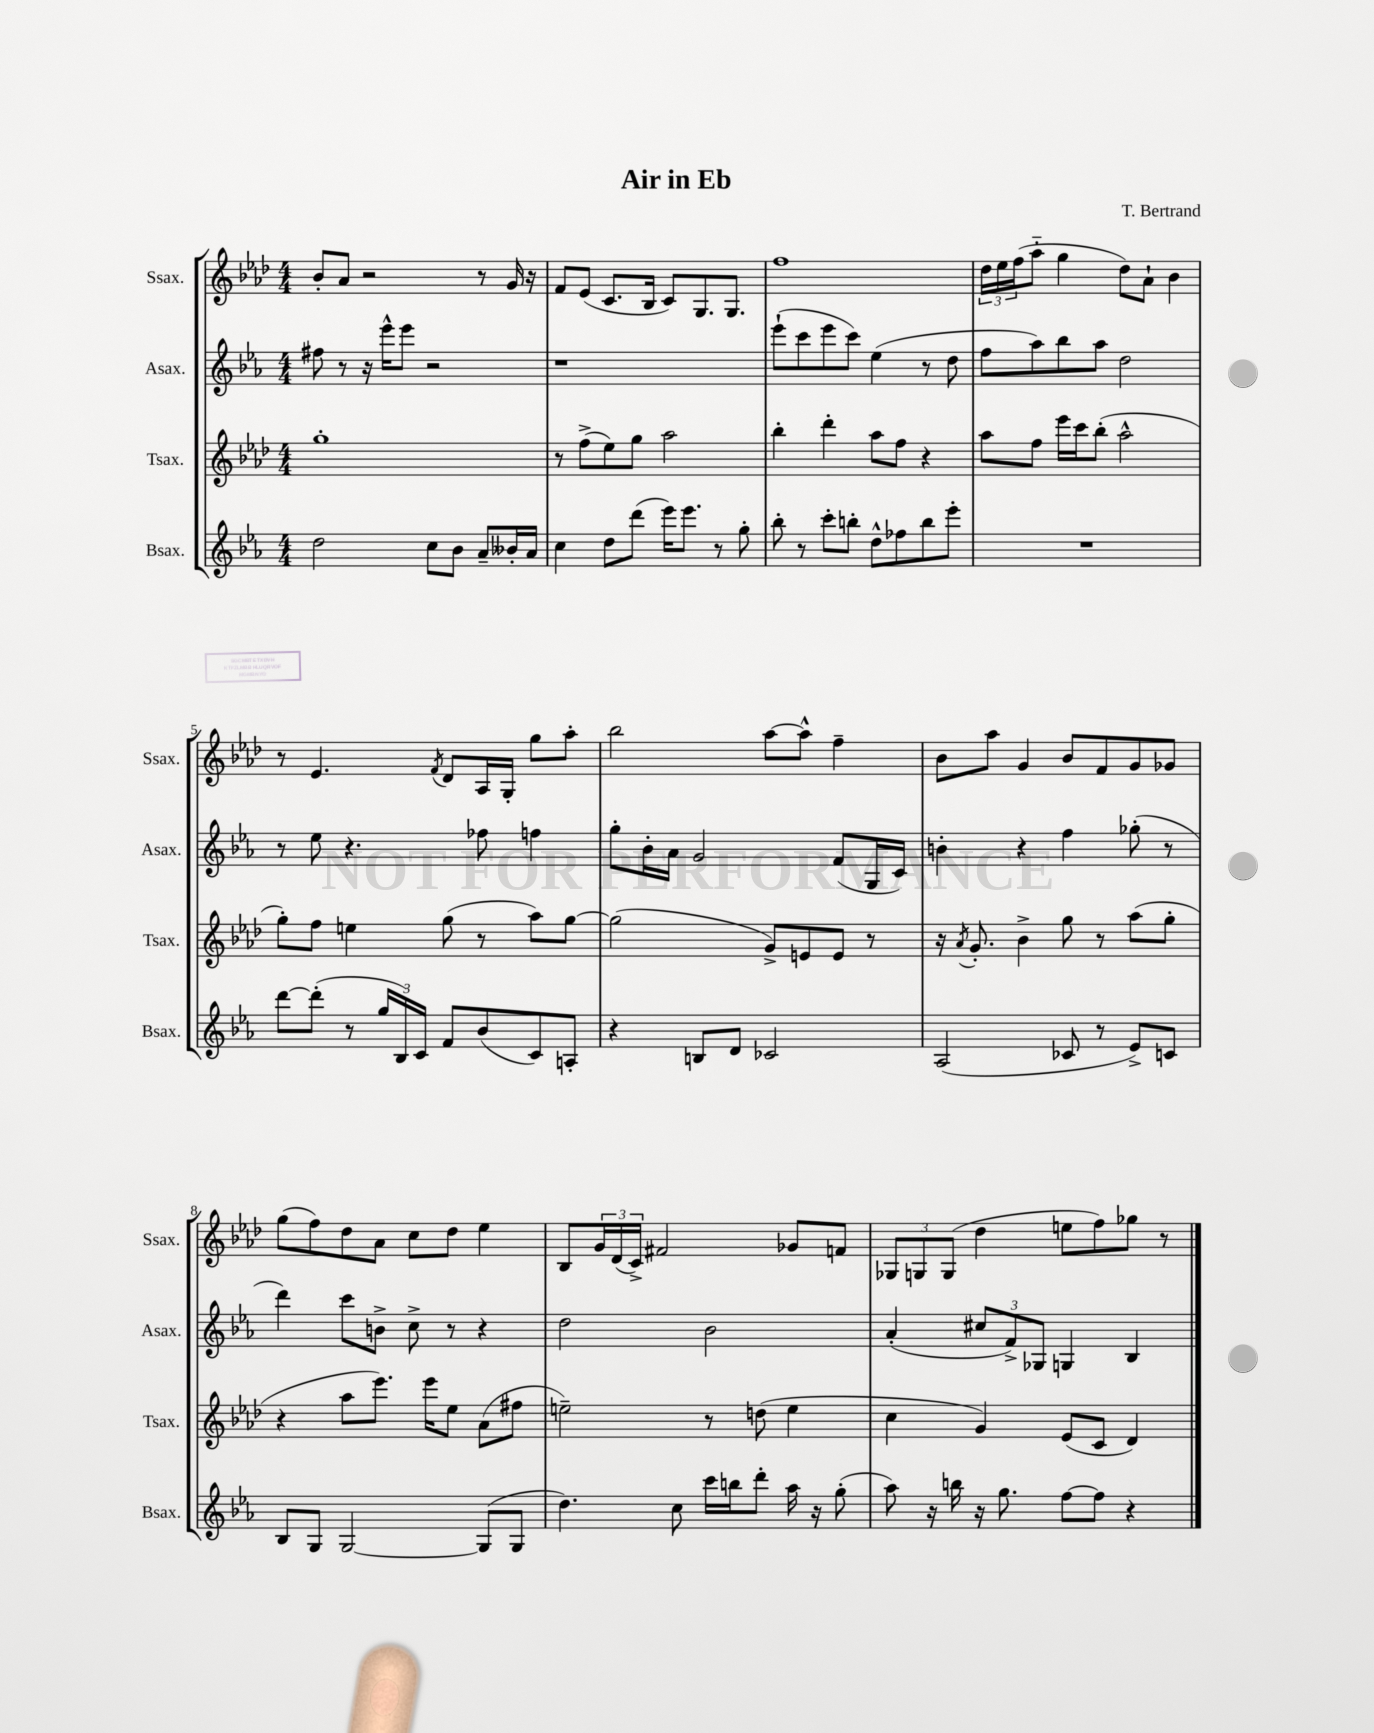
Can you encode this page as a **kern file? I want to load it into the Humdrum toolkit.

**kern	**kern	**kern	**kern
*staff4	*staff3	*staff2	*staff1
*clefG2	*clefG2	*clefG2	*clefG2
*k[b-e-a-]	*k[b-e-a-d-]	*k[b-e-a-]	*k[b-e-a-d-]
*M4/4	*M4/4	*M4/4	*M4/4
2dd	1gg'	8ff#	8b-'
.	.	8r	8a-
.	.	16r	2r
.	.	16eee-^^	.
.	.	8eee-	.
8cc	.	2r	.
8b-	.	.	.
8a-~	.	.	8r
16b--'	.	.	16g
16a-	.	.	16r
=	=	=	=
4cc	8r	1r	8f
.	(8ff^	.	(8e-
8dd	8ee-)	.	8.c
(8ddd	8gg	.	.
.	.	.	16B-
16eee-)	2aa-	.	8c)
8.eee-	.	.	.
.	.	.	8.G
8r	.	.	.
.	.	.	8.G
8gg'	.	.	.
=	=	=	=
8bb-'	4bb-'	(8eee-`	1ff
8r	.	8ccc	.
8ccc'	4ddd-'	8eee-	.
8bb'	.	8ccc)	.
8dd^^	8aa-	(4ee-	.
8ff-	8ff	.	.
8bb	4r	8r	.
8eee-'	.	8dd	.
=	=	=	=
1r	8aa-	8ff	24dd-
.	.	.	24ee-
.	.	.	(24ff
.	8ff	8aa-)	8aa-'~
.	16eee-	8bb-	4gg
.	16ccc	.	.
.	(8bb-'	8aa-	.
.	2aa-^^	2dd	8dd-)
.	.	.	8a-`
.	.	.	4b-
=	=	=	=
[8ddd	8gg')	8r	8r
(8ddd']	8ff	8ee-	4.e-
8r	4ee	4.r	.
24gg	.	.	.
24B-)	.	.	.
24c	.	.	.
.	.	.	8qf
8f	(8gg	.	8d-
(8b-	8r	8ff-	16A-
.	.	.	16G'
8c)	8aa-)	4ff	8gg
8A'	[8gg	.	8aa-'
=	=	=	=
4r	(2gg]	8gg'	2bb-
.	.	16b-'	.
.	.	16a-	.
8B	.	2g	.
8d	.	.	.
2c-	8g^)	.	[8aa-
.	8e	.	8aa-^^]
.	8e	(8f	4ff~
.	8r	16G	.
.	.	16c)	.
=	=	=	=
(2A-	16r	4b'	8b-
.	8qa-	.	.
.	8.g'	.	.
.	.	.	8aa-
.	4b-^	4r	4g
8c-	8gg	4ff	8b-
8r	8r	.	8f
8e-^)	(8aa-	(8gg-'	8g
8c	8gg'	8r	8g-
=	=	=	=
8B-	4r	4ddd)	(8gg
8G	.	.	8ff)
[2G	8aa-	8ccc	8dd-
.	8.eee-)	8b^	8a-
.	.	8cc^	8cc
.	16eee-	.	.
.	8ee-	8r	8dd-
(8G]	(8a-	4r	4ee-
8G	8ff#	.	.
=	=	=	=
4.dd)	2ee~)	2dd	8B-
.	.	.	24g
.	.	.	(24d-
.	.	.	24c^)
.	.	.	2f#
8cc	.	.	.
16ccc	8r	2b-	.
16bb	.	.	.
8ddd'	(8dd	.	.
16aa-	4ee	.	8g-
16r	.	.	.
(8gg'	.	.	8f
=	=	=	=
8aa-)	4cc	(4a-'	12G-
.	.	.	12G
16r	.	.	.
.	.	.	(12G
16bb	.	.	.
16r	4g)	12cc#	4dd-
8.gg	.	.	.
.	.	12f^)	.
.	.	12G-	.
[8ff	(8e-	4G	8ee
8ff]	8c	.	8ff)
4r	4d-)	4B-	8gg-
.	.	.	8r
==	==	==	==
*-	*-	*-	*-
